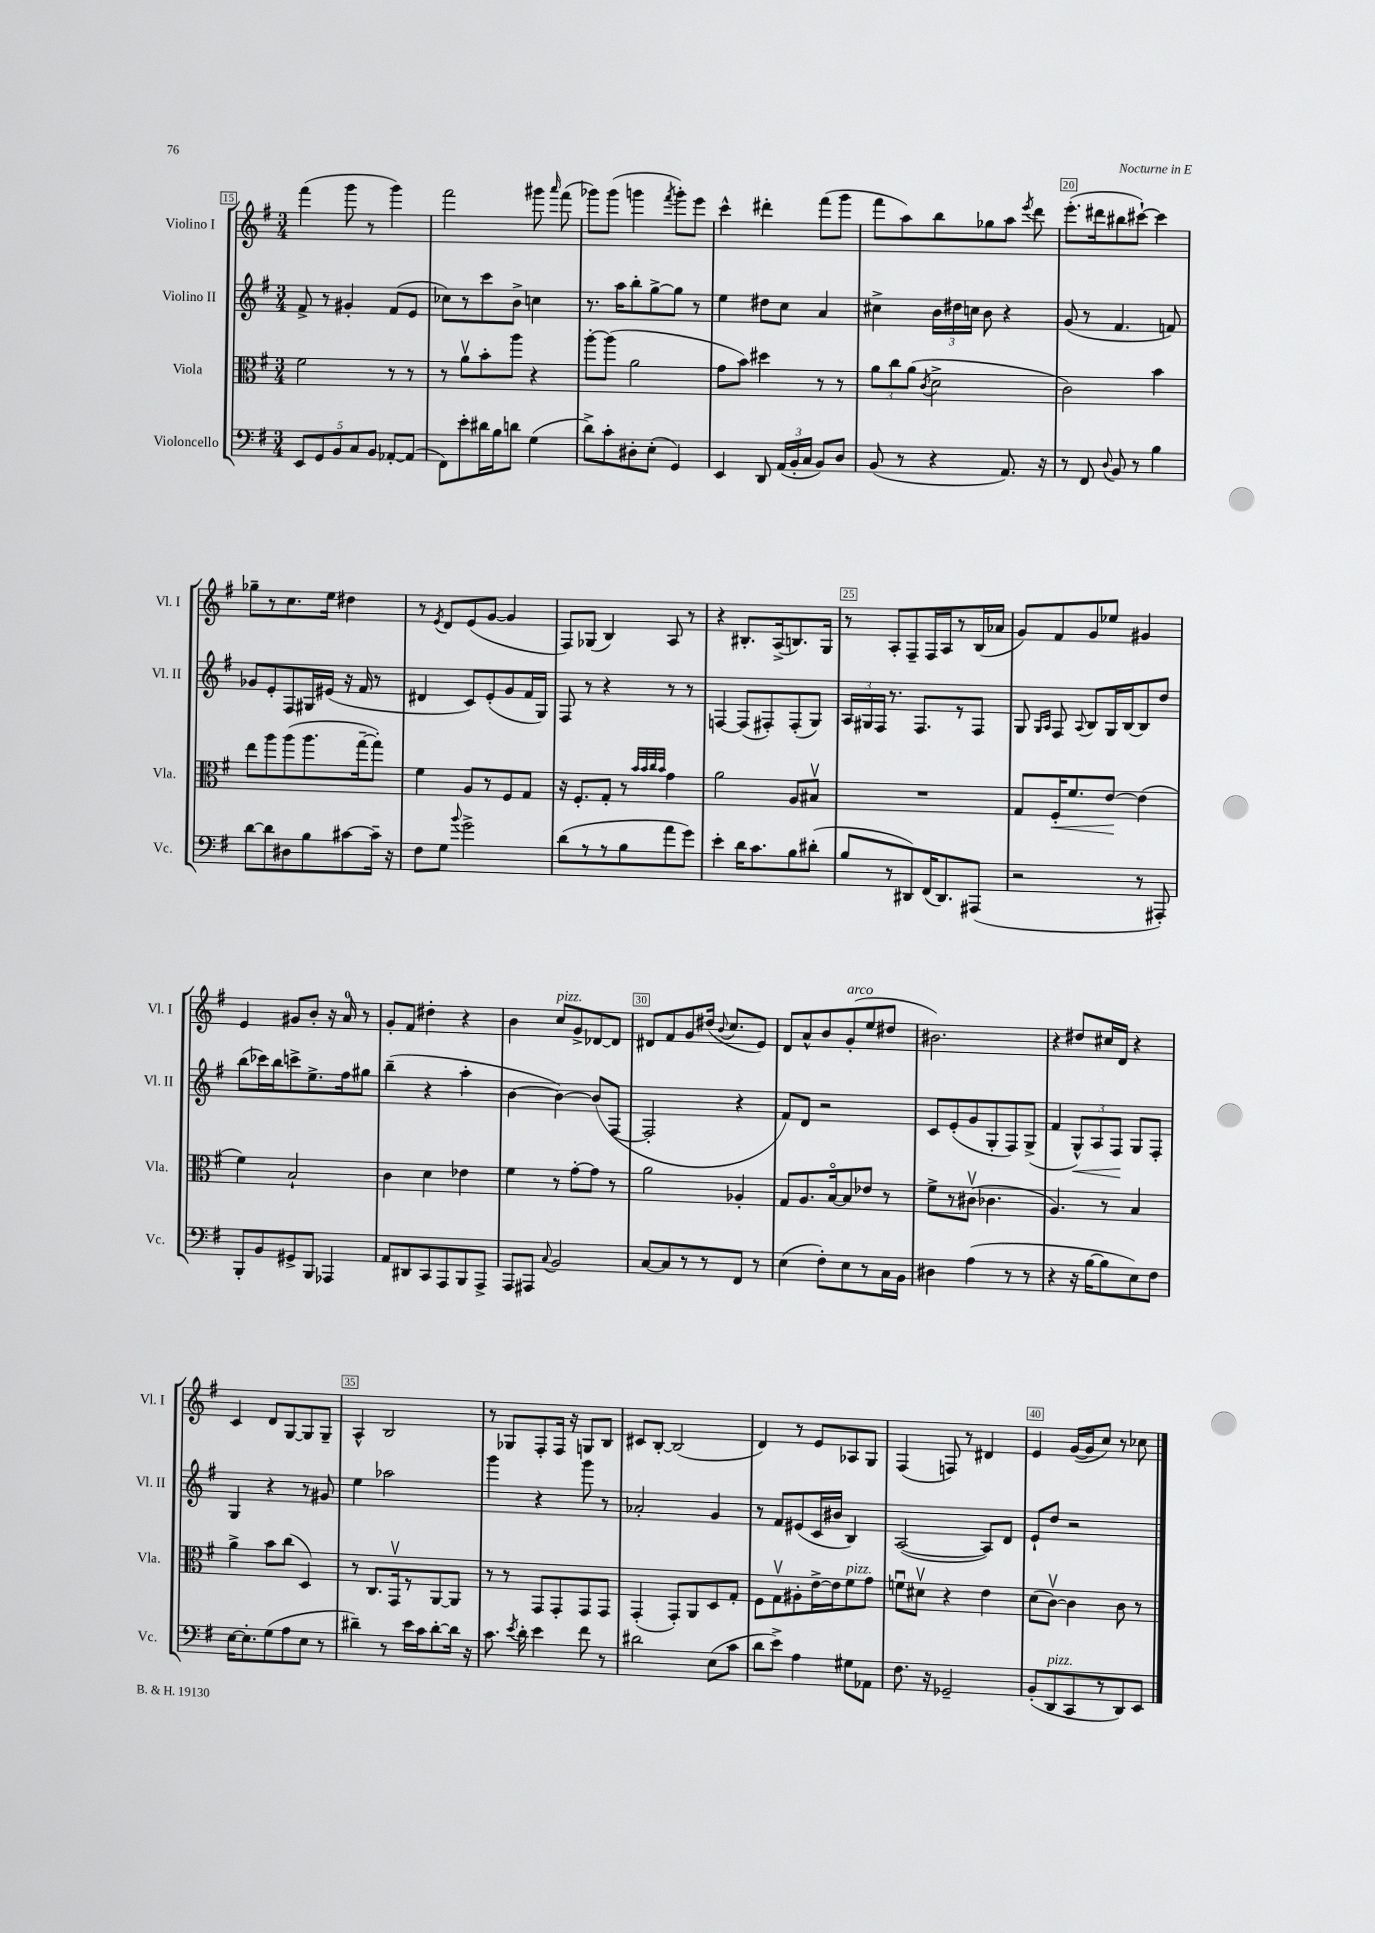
<<
\new StaffGroup <<
\new Staff = "s0" \with { instrumentName = "Violino I" shortInstrumentName = "Vl. I" } {
    \clef treble \key g \major \numericTimeSignature \time 3/4
    \autoBeamOff fis'''4( g'''8 r8 g'''4) |
    fis'''2 gis'''8 \grace { a'''16 } fis'''8( |
    ges'''8[) ges'''8]( g'''4 \acciaccatura { fis'''8 } g'''8[-.) e'''8] |
    c'''4-^ dis'''4-. fis'''8[( g'''8] |
    fis'''8[ a''8) b''8 ges''8 a''8] \acciaccatura { e'''8 } d'''8 |
    e'''8.[-.( dis'''16 bis''8 cis'''8]~-!) cis'''4 |
    ges''8[-- r8 c''8. e''16] dis''4 |
    r8 \acciaccatura { e'8 } d'8[ e'8( g'8]~ g'4 |
    fis8[) ges8]( b4) a8 r8 |
    r4 bis8.[-. a16->( b8.) g16] |
    r8 a8[-. fis8-- fis16 a16 r8 b16( aes'16] |
    g'8[) fis'8 g'8 ees''8] gis'4 |
    e'4 gis'8[ b'8]-. r16 a'16-0 r8 |
    g'8[-. fis'8] dis''4-. r4 |
    b'4 c''8[^\markup { \italic "pizz." } g'8-> des'8~ des'8] |
    dis'8[ fis'8 g'8 dis''16]( \appoggiatura { b'8 } c''8.[ e'8]) |
    d'8[ a'8-^ b'8 g'8-.^\markup { \italic "arco" }( e''8 dis''8] |
    bis'2.) |
    r4 dis''8[ cis''16 d'16] r4 |
    c'4 d'8[ g8~ g8 g8]-- |
    a4-^ b2 |
    r8 ges8[ fis8-. fis16] r16 g8[ b8] |
    cis'8[ b8]~-. b2( |
    d'4) r8 e'8[ aes8 g8] |
    fis4( f8) r8 dis'4 |
    e'4 g'16[~( g'16 c''8]) r8 ces''8 \bar "|." |
}
\new Staff = "s1" \with { instrumentName = "Violino II" shortInstrumentName = "Vl. II" } {
    \clef treble \key g \major \numericTimeSignature \time 3/4
    \autoBeamOff fis'8-> r8 gis'4-. fis'8[( e'8] |
    ces''8[) r8 c'''8 b'8]-> c''4 |
    r8. a''16[ b''8-. g''8~-> g''8] r8 |
    e''4 dis''8[ c''8] a'4 |
    cis''4-> \tuplet 3/2 { b'16[ dis''16 c''16] } b'8 r4 |
    g'8( r8 fis'4. f'8) |
    ges'8[ e'8-. fis8 gis16 eis'16]( r16 fis'16 r8 |
    dis'4 c'8[) e'8-.( g'8 fis'16 g16]) |
    fis8 r8 r4 r8 r8 |
    f4~ f8[( fis8-.) fis8-.( g8]) |
    \tuplet 3/2 { a16[ gis16 fis16] } r8. fis8.[ r8 fis8] |
    g8 \grace { g16[ a16] } fis8 \appoggiatura { a8 } b8[ g16 b16~ b8 d''8] |
    b''8[( ces'''16) b''16 c'''8-> e''8.-> fis''16 gis''8] |
    b''4--( r4 a''4-. |
    b'4~ b'4~) b'8[( fis8]~ |
    fis2-. r4 |
    fis'8[) d'8] r2 |
    c'8[ e'8-.( g'8 g8-. fis8) g8]->( |
    fis'4 \tuplet 3/2 { g8[-^\<) a8 fis8]\! } g8[ fis8]-. |
    g4 r4 r8 gis'8 |
    e''4 aes''2 |
    g'''4 r4 g'''8 r8 |
    aes'2-. g'4 |
    r8 fis'8[ eis'8( c'16 bis'16] b4) |
    a2~( a8[) d'8] |
    e'8[-! d''8] r2 \bar "|." |
}
\new Staff = "s2" \with { instrumentName = "Viola" shortInstrumentName = "Vla." } {
    \clef alto \key g \major \numericTimeSignature \time 3/4
    \autoBeamOff fis'2 r8 r8 |
    r8 a'8[\upbow b'8-. a''8] r4 |
    a''8[~-. a''8]( a'2 |
    g'8[ b'8]) dis''4 r8 r8 |
    \tuplet 3/2 { a'8[ c''8 a'8]( } \acciaccatura { c'8 } d'2-> |
    c'2) b'4 |
    e''8[ a''8 a''8( a''8. g''16~-- g''8]-.) |
    fis'4 a8[ r8 fis8 g8] |
    r16 fis8.[-. g8]-. r8 \grace { b'32[ b'32 c''32 b'32] } g'4 |
    a'2 a8[ bis8]\upbow |
    R2. |
    g8[ fis16-.\< fis'8. e'8]~\! e'4( |
    fis'4) b2-! |
    c'4 d'4 ees'4 |
    fis'4 r8 g'8[~-. g'8] r8 |
    a'2 aes4-. |
    g8[ a8. b16~\flageolet b8 ees'8] r8 |
    fis'8[-> r8 cis'8]\upbow( ces'4. |
    a4.) r8 b4 |
    a'4-> b'8[ c''8]( d4) |
    r8 c8.[ g,16\upbow r8 a,8~ a,8] |
    r8 r8 g,8[ g,8-. g,8 g,8] |
    g,4-.( g,8[-.) a,8 d8 g8]-. |
    fis8[ g8\upbow ais8-. e'16~-> e'16 fis'8^\markup { \italic "pizz." } g'8] |
    f'8[\downbow dis'8]\upbow r4 e'4 |
    d'8[( c'8]~\upbow) c'4 c'8 r8 \bar "|." |
}
\new Staff = "s3" \with { instrumentName = "Violoncello" shortInstrumentName = "Vc." } {
    \clef bass \key g \major \numericTimeSignature \time 3/4
    \autoBeamOff \tuplet 5/4 { e,8[ g,8 b,8 c8 b,8] } aes,8[~-. aes,8]( |
    fis,8[) e'8-. dis'16 b16 d'8] g4( |
    d'8[->) c'8-. dis8-. e8]-.( g,4) |
    e,4 d,8 \tuplet 3/2 { a,16[( b,16-. c16] } b,8[) d8] |
    b,8( r8 r4 a,8.) r16 |
    r8 fis,8 \appoggiatura { d8 } b,8 r8 b4 |
    d'8[~ d'8 dis8 b8 cis'8~ cis'16]-- r16 |
    fis8[ g8] \appoggiatura { b'8 } g'2-> |
    d'8[( r8 r8 b8 a'8 g'8]) |
    e'4-. d'16[ c'8. b8 dis'8]-.( |
    b8[ r8 dis,8) fis,16( dis,8.) ais,,8]( |
    r2 r8 ais,,8-.) |
    b,,8[-. b,8 gis,8-> b,,8] aes,,4 |
    a,8[ dis,8 c,8 a,,8 b,,8 a,,8]-> |
    a,,8[ ais,,8] \appoggiatura { c8 } b,2 |
    c8[~ c8 r8 r8 fis,8] r8 |
    e4( fis8[-.) e8 r8 c16 b,16] |
    dis4 a4( r8 r8 |
    r4 r16 b16[~ b8 e8) fis8] |
    e16[~ e8.-. g8( a8 e8] r8 |
    dis'4--) r8 e'16[ c'16 dis'8~-. dis'16] r16 |
    c'8. \acciaccatura { e'8 } d'16-. e'4 fis'8 r8 |
    dis'2 e8[( c'8] |
    d'8[ e'8]->) a4 gis8[ aes,8] |
    fis8. r16 ges,2-- |
    b,8[-.( d,8^\markup { \italic "pizz." } c,8 r8 d,8) e,8] \bar "|." |
}
>>
>>
\layout { \context { \Score currentBarNumber = #15 \override BarNumber.break-visibility = ##(#f #t #t) barNumberVisibility = #(every-nth-bar-number-visible 5) \override BarNumber.stencil = #(make-stencil-boxer 0.1 0.3 ly:text-interface::print) } }
